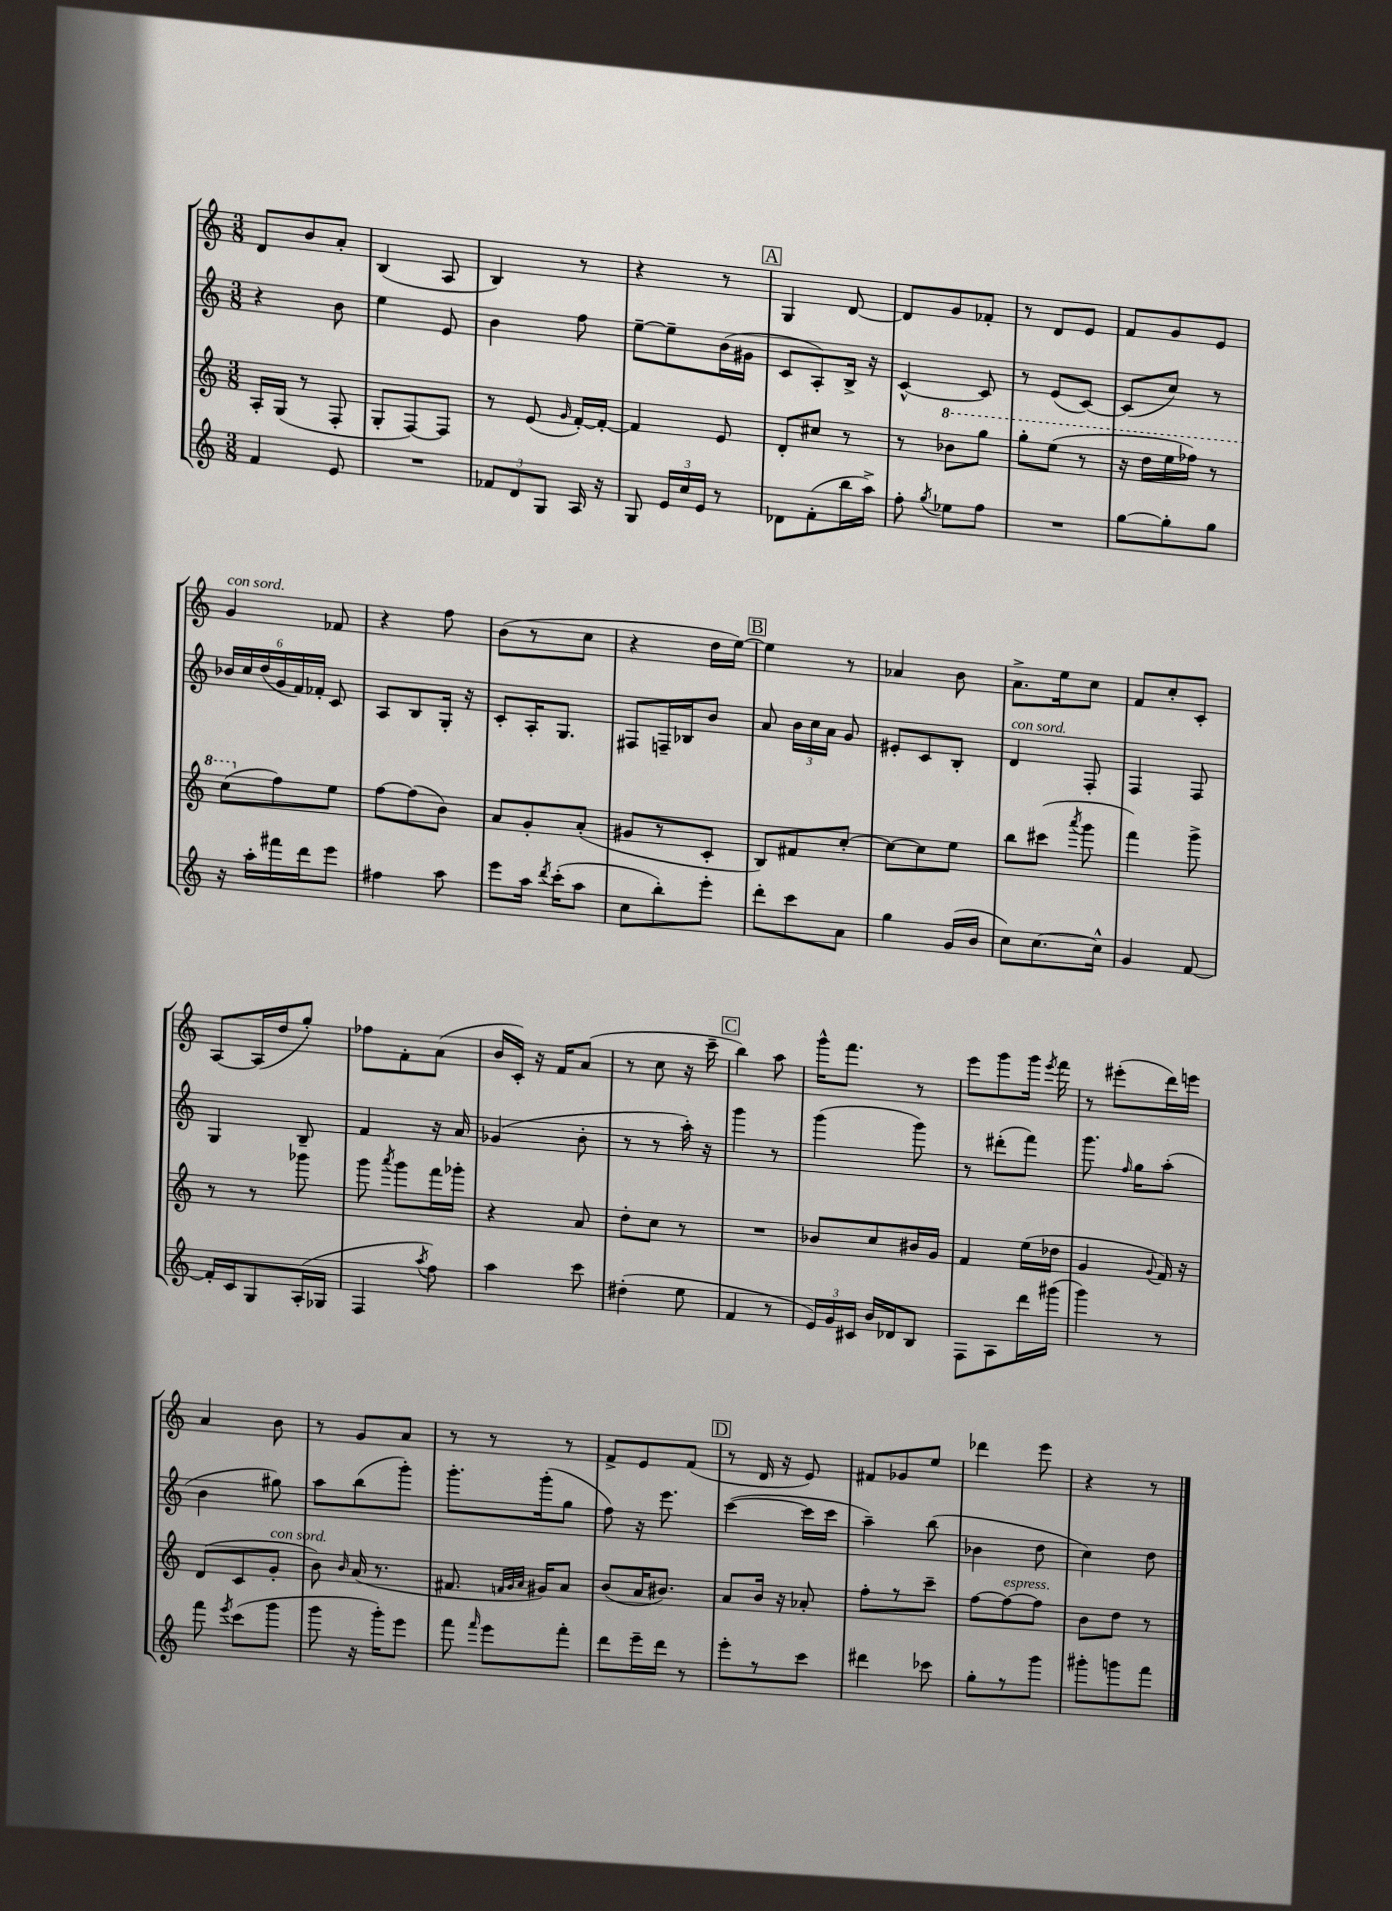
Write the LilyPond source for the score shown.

<<
\new StaffGroup <<
\new Staff = "s0" {
    \clef treble \key c \major \numericTimeSignature \time 3/8
    \autoBeamOff d'8[ b'8 a'8]-. |
    b4( a8 |
    b4) r8 |
    r4 r8 |
    \mark \markup { \box "A" } g4 d'8~ |
    d'8[ g'8 fes'8]-. |
    r8 d'8[ e'8] |
    f'8[ g'8 e'8] |
    g'4^\markup { \italic "con sord." } fes'8 |
    r4 f''8 |
    b'8[( r8 c''8] |
    r4 d''16[ e''16]~) |
    \mark \markup { \box "B" } e''4 r8 |
    aes'4 b'8 |
    a'8.[-> e''16 c''8] |
    f'8[ c''8-. c'8]-. |
    a8[~ a16( d''16 g''8]-.) |
    fes''8[ f'8-. a'8]( |
    b'16[ c'16]-.) r16 f'16[ a'8]( |
    r8 c''8 r16 c'''16-- |
    \mark \markup { \box "C" } b''4) a''8 |
    g'''16[-^ f'''8.] r8 |
    e'''8[ g'''8 g'''16] \acciaccatura { e'''8 } f'''16 |
    r8 eis'''8[-.( d'''16) e'''16] |
    a'4 b'8 |
    r8 g'8[ a'8] |
    r8 r8 r8 |
    f'8[-> e'8 f'8]( |
    \mark \markup { \box "D" } r8 d'16 r16 e'8) |
    fis'8[ ges'8 e''8] |
    des'''4 e'''8 |
    r4 r8 \bar "|." |
}
\new Staff = "s1" {
    \clef treble \key c \major \numericTimeSignature \time 3/8
    \autoBeamOff r4 b'8 |
    e''4 e'8 |
    b'4 f''8 |
    e''8[~-- e''8-- b'16( gis'16] |
    \mark \markup { \box "A" } c'8[ a8-.) b16]-> r16 |
    c'4~-^ c'8 |
    r8 e'8[( c'8]~) |
    c'8[( c''8]) r8 |
    \tuplet 6/4 { bes'16[ c''16 d''16( g'16 f'16) fes'16]-. } c'8 |
    a8[ b8 g16]-. r16 |
    c'8[-. a16-. g8.] |
    fis8[ f16-- bes16 b'8] |
    \mark \markup { \box "B" } a'8 \tuplet 3/2 { b'16[ c''16 a'16] } g'8 |
    eis'8[-. c'8 b8]-. |
    d'4^\markup { \italic "con sord." } f8-. |
    f4 f8 |
    g4 b8-- |
    f'4 r16 a'16 |
    ges'4( b'8-. |
    r8 r8 a''16-.) r16 |
    \mark \markup { \box "C" } g'''4 r8 |
    g'''4( g'''8) |
    r8 dis'''8[-.( f'''8]) |
    g'''8. \grace { f''16 } g''16[ a''8]-.( |
    b'4 gis''8) |
    a''8[ b''8( g'''8]-.) |
    g'''8.[-. g'''16-.( g''8] |
    f''8) r16 e'''8. |
    \mark \markup { \box "D" } c'''4~( c'''16[ c'''16] |
    a''4--) b''8( |
    bes'4 d''8 |
    c''4) d''8 \bar "|." |
}
\new Staff = "s2" {
    \clef treble \key c \major \numericTimeSignature \time 3/8
    \autoBeamOff a16[-. g16]( r8 f8-. |
    g8[-. f8~) f8] |
    r8 e'8( \grace { g'16 } f'16[~-.) f'16]~-. |
    f'4 e'8 |
    \mark \markup { \box "A" } d'8[-. cis''8] r8 |
    r8 \ottava #1 bes''8[ g'''8] |
    g'''8[-. e'''8]( r8 |
    r16 d'''16[ e'''16 fes'''16]) r8 |
    c'''8[( \ottava #0 f''8) e''8] |
    f''8[~ f''8( b'8]) |
    a'8[ g'8-. a'8]-.( |
    gis'8[ r8 c'8]-. |
    \mark \markup { \box "B" } b8[) fis'8 c''8]~-. |
    c''8[~ c''8 e''8] |
    b''8[ cis'''8]( \acciaccatura { a'''8 } g'''8 |
    f'''4) g'''8-> |
    r8 r8 ges'''8 |
    g'''8 \acciaccatura { a'''8 } g'''8[ f'''16 ges'''16]-. |
    r4 a'8 |
    d''8[-. c''8] r8 |
    \mark \markup { \box "C" } R4. |
    bes'8[ c''8 bis'16 g'16] |
    f'4 e''16[( des''16] |
    g'4 \appoggiatura { g'8 } f'16) r16 |
    d'8[( c'8 g'8]-.^\markup { \italic "con sord." } |
    b'8) \grace { b'16 } a'16( r8. |
    fis'8. \grace { f'32[ g'32 a'32] } gis'16[) a'8] |
    b'8[( a'16 bis'8.]) |
    \mark \markup { \box "D" } a'8[ b'16] r16 aes'8-. |
    f''8[-. r8 c'''8]-- |
    f''8[~ f''8~^\markup { \italic "espress." } f''8] |
    b'8[ d''8] r8 \bar "|." |
}
\new Staff = "s3" {
    \clef treble \key c \major \numericTimeSignature \time 3/8
    \autoBeamOff f'4 e'8 |
    R4. |
    \tuplet 3/2 { fes'8[ d'8 g8] } a16 r16 |
    g8 \tuplet 3/2 { e'16[ c''16 e'16] } r8 |
    \mark \markup { \box "A" } des'8[ f'8-.( b''16 a''16]->) |
    f''8-. \acciaccatura { g''8 } ees''8[ f''8] |
    R4. |
    g''8[~ g''8-. g''8] |
    r16 a''16[-. fis'''16 d'''16 e'''8] |
    fis''4 a''8 |
    e'''8[ a''16] \acciaccatura { d'''8 } c'''16[-.( a''8] |
    c''8[ b''8-.) e'''8]-. |
    \mark \markup { \box "B" } d'''8[-. c'''8 a'8] |
    g''4 g'16[( b'16] |
    c''8[) c''8.~ c''16]-^ |
    g'4 f'8~ |
    f'16[-. c'16 g8 a16-.( ges16] |
    f4 \acciaccatura { a''8 } f''8) |
    a''4 c'''8 |
    dis''4-.( e''8 |
    \mark \markup { \box "C" } f'4 r8 |
    \tuplet 3/2 { e'16[) g'16 cis'16] } b'16[ des'16 b8] |
    f8[ a8 d'''16 gis'''16]( |
    g'''4) r8 |
    f'''8 \acciaccatura { e'''8 } c'''8[( g'''8] |
    g'''8 r16 g'''16[-.) e'''8] |
    f'''8 \grace { f'''16 } e'''8[ f'''8]-. |
    d'''8[ e'''16-- d'''16] r8 |
    \mark \markup { \box "D" } e'''8[-. r8 c'''8] |
    dis'''4 ces'''8 |
    g''8[-. r8 g'''8] |
    gis'''8[-. g'''8 f'''8] \bar "|." |
}
>>
>>
\layout { \context { \Score \remove "Bar_number_engraver" } }
